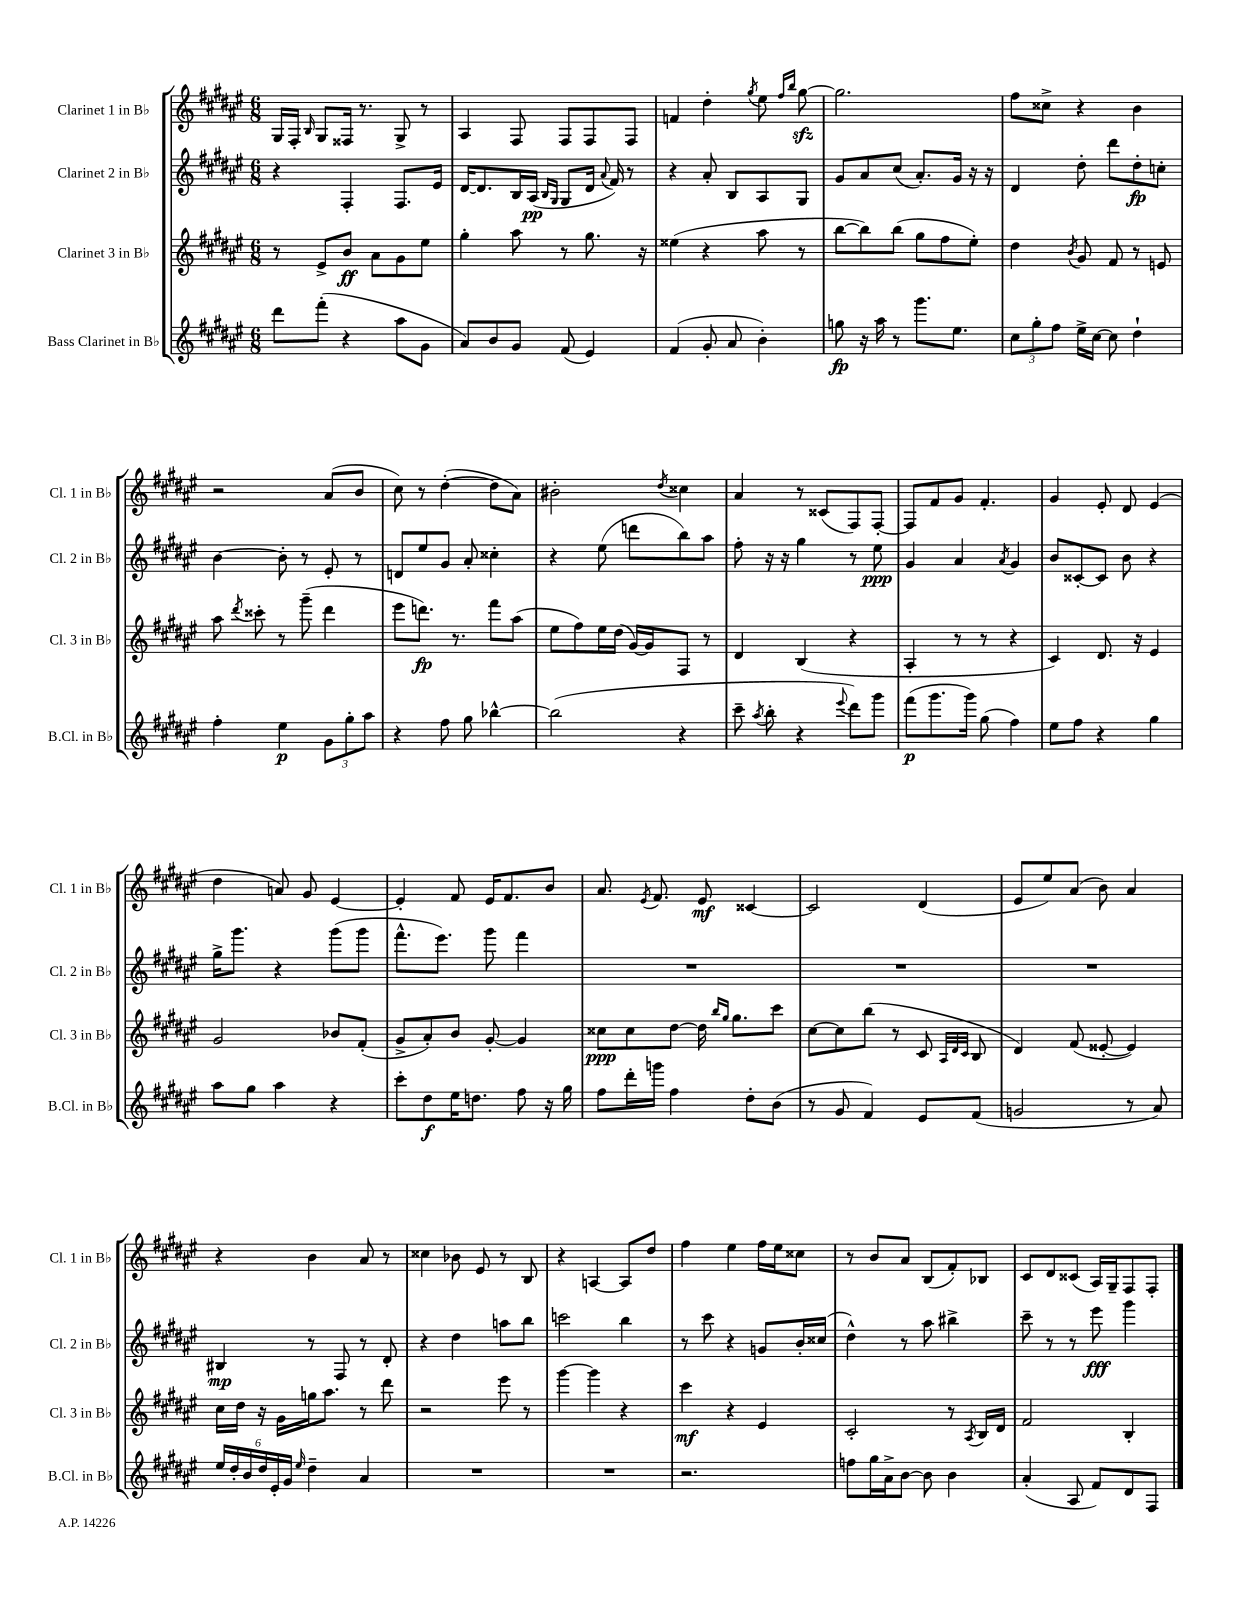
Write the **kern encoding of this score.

**kern	**dynam	**kern	**dynam	**kern	**dynam	**kern	**dynam
*part4	*part4	*part3	*part3	*part2	*part2	*part1	*part1
*staff4	*staff4	*staff3	*staff3	*staff2	*staff2	*staff1	*staff1
*I"Bass Clarinet in B♭	*	*I"Clarinet 3 in B♭	*	*I"Clarinet 2 in B♭	*	*I"Clarinet 1 in B♭	*
*I'B.Cl. in B♭	*	*I'Cl. 3 in B♭	*	*I'Cl. 2 in B♭	*	*I'Cl. 1 in B♭	*
*clefG2	*	*clefG2	*	*clefG2	*	*clefG2	*
*k[f#c#g#d#a#e#]	*	*k[f#c#g#d#a#e#]	*	*k[f#c#g#d#a#e#]	*	*k[f#c#g#d#a#e#]	*
*M6/8	*	*M6/8	*	*M6/8	*	*M6/8	*
=20	=20	=20	=20	=20	=20	=20	=20
8ddd#\L	.	8r	.	4r	.	16G#/LL	.
.	.	.	.	.	.	16F#'/JJ	.
.	.	.	.	.	.	16qqB/	.
(8fff#'\J	.	8e#^/L	.	.	.	8G#/L	.
4r	.	8b/J	ff	4F#'/	.	16F##X/Jk	.
.	.	.	.	.	.	8.r	.
.	.	8a#\L	.	.	.	.	.
8aa#\L	.	8g#\	.	8.F#/L	.	8G#^/	.
8g#\J	.	8ee#\J	.	.	.	8r	.
.	.	.	.	16e#/Jk	.	.	.
=21	=21	=21	=21	=21	=21	=21	=21
8a#/L)	.	4gg#'\	.	[16d#/KL	.	4A#/	.
.	.	.	.	8.d#/]	.	.	.
8b/	.	.	.	.	.	.	.
8g#/J	.	8aa#\	.	16B/L	.	8F#/	.
.	.	.	.	(16A#/JJ	pp	.	.
.	.	.	.	16qqB/LL	.	.	.
.	.	.	.	16qqG#/JJ	.	.	.
(8f#/	.	8r	.	8G#/L	.	8F#/L	.
4e#/)	.	8.gg#\	.	16d#/Jk	.	8F#/	.
.	.	.	.	8qqa#/	.	.	.
.	.	.	.	16f#/)	.	.	.
.	.	.	.	8r	.	8F#/J	.
.	.	16r	.	.	.	.	.
=22	=22	=22	=22	=22	=22	=22	=22
(4f#/	.	(4ee##X\	.	4r	.	4fn/	.
8g#'/	.	4r	.	8a#'/	.	4dd#'\	.
8a#/	.	.	.	8B/L	.	.	.
.	.	.	.	.	.	8qgg#/	.
4b'\)	.	8aa#\	.	8A#/	.	8ee#\	.
.	.	.	.	.	.	16qqff#/LL	.
.	.	.	.	.	.	16qqbb/JJ	.
.	.	8r	.	8G#/J	.	[8gg#zz\	.
=23	=23	=23	=23	=23	=23	=23	=23
8ggn\	fp	[8bb\L	.	8g#/L	.	2.gg#\]	.
16r	.	8bb\])	.	8a#/	.	.	.
16aa#\	.	.	.	.	.	.	.
8r	.	(8bb\J	.	(8cc#/J	.	.	.
8.ggg#\L	.	8gg#\L	.	8.a#'/L)	.	.	.
.	.	8ff#\	.	.	.	.	.
8.ee#\J	.	.	.	16g#/Jk	.	.	.
.	.	8ee#'\J)	.	16r	.	.	.
.	.	.	.	16r	.	.	.
=24	=24	=24	=24	=24	=24	=24	=24
12cc#\L	.	4dd#\	.	4d#/	.	8ff#\L	.
12gg#'\	.	.	.	.	.	.	.
.	.	.	.	.	.	8cc##X^\J	.
12ff#\J	.	.	.	.	.	.	.
.	.	8qb/	.	.	.	.	.
16ee#^\LL	.	8g#/	.	8dd#'\	.	4r	.
[16cc#\JJ	.	.	.	.	.	.	.
8cc#\]	.	8f#/	.	8ddd#\L	.	.	.
4dd#`\	.	8r	.	8dd#'\	fp	4b\	.
.	.	8en/	.	8ccn'\J	.	.	.
!!LO:LB:g=z
=25	=25	=25	=25	=25	=25	=25	=25
4ff#'\	.	8aa#\	.	[4b\	.	2r	.
.	.	8qddd#/	.	.	.	.	.
.	.	8ccc##X'\	.	.	.	.	.
4ee#\	p	8r	.	8b'\]	.	.	.
.	.	(8ggg#~\	.	8r	.	.	.
12g#\L	.	4ddd#\	.	8e#'/	.	(8a#/L	.
12gg#'\	.	.	.	.	.	.	.
.	.	.	.	8r	.	8b/J	.
12aa#\J	.	.	.	.	.	.	.
=26	=26	=26	=26	=26	=26	=26	=26
4r	.	8eee#\L	.	8dn/L	.	8cc#\)	.
.	.	8.dddn\J)	fp	8ee#/	.	8r	.
8ff#\	.	.	.	8g#/J	.	([4dd#'\	.
.	.	8.r	.	.	.	.	.
8gg#\	.	.	.	8a#'/	.	.	.
[4bb-X^^\	.	8fff#\L	.	4cc##X'\	.	8dd#\L]	.
.	.	(8aa#\J	.	.	.	8a#\J)	.
=27	=27	=27	=27	=27	=27	=27	=27
(2bb-\]	.	8ee#\L	.	4r	.	2b#X'\	.
.	.	8ff#\)	.	.	.	.	.
.	.	16ee#\L	.	(8ee#\	.	.	.
.	.	(16dd#\JJ	.	.	.	.	.
.	.	[16g#/LL)	.	8dddn\L	.	.	.
.	.	16g#/J]	.	.	.	.	.
.	.	.	.	.	.	8qdd#/	.
4r	.	8F#/J	.	8bb\)	.	4cc##X\	.
.	.	8r	.	8aa#\J	.	.	.
=28	=28	=28	=28	=28	=28	=28	=28
8ccc#~\	.	4d#/	.	8ff#'\	.	4a#/	.
8qaa#/	.	.	.	.	.	.	.
8bb'\	.	.	.	16r	.	.	.
.	.	.	.	16r	.	.	.
4r	.	(4B/	.	4gg#\	.	8r	.
.	.	.	.	.	.	(8c##X/L	.
8qqeee#/	.	.	.	.	.	.	.
8ddd#\L)	.	4r	.	8r	.	8F#/)	.
8ggg#\J	.	.	.	8ee#\	ppp	[8F#'/J	.
=29	=29	=29	=29	=29	=29	=29	=29
(8fff#\L	p	4A#'/	.	4g#/	.	8F#/L]	.
8.ggg#\	.	.	.	.	.	8f#/	.
.	.	8r	.	4a#/	.	8g#/J	.
16ggg#\Jk)	.	.	.	.	.	.	.
(8gg#\	.	8r	.	.	.	4.f#'/	.
.	.	.	.	8qa#/	.	.	.
4ff#\)	.	4r	.	4g#/	.	.	.
=30	=30	=30	=30	=30	=30	=30	=30
8ee#\L	.	4c#/)	.	8b/L	.	4g#/	.
8ff#\J	.	.	.	[8c##X'/	.	.	.
4r	.	8.d#/	.	8c##/J]	.	8e#'/	.
.	.	.	.	8b\	.	8d#/	.
.	.	16r	.	.	.	.	.
4gg#\	.	4e#/	.	4r	.	(4e#/	.
!!LO:LB:g=z
=31	=31	=31	=31	=31	=31	=31	=31
8aa#\L	.	2g#/	.	16gg#^\KL	.	4dd#\	.
.	.	.	.	8.ggg#\J	.	.	.
8gg#\J	.	.	.	.	.	.	.
4aa#\	.	.	.	4r	.	8an/)	.
.	.	.	.	.	.	8g#/	.
4r	.	8b-X/L	.	(8ggg#\L	.	[4e#/	.
.	.	(8f#'/J	.	8ggg#\J	.	.	.
=32	=32	=32	=32	=32	=32	=32	=32
8ccc#'\L	.	8g#^/L	.	8.fff#^^\L	.	4e#'/]	.
8dd#\	f	8a#'/)	.	.	.	.	.
.	.	.	.	8.eee#\J)	.	.	.
16ee#\K	.	8b/J	.	.	.	8f#/	.
8.ddn\J	.	.	.	.	.	.	.
.	.	[8g#'/	.	8ggg#\	.	16e#/KL	.
.	.	.	.	.	.	8.f#/	.
8ff#\	.	4g#/]	.	4fff#\	.	.	.
16r	.	.	.	.	.	8b/J	.
16gg#\	.	.	.	.	.	.	.
=33	=33	=33	=33	=33	=33	=33	=33
8ff#\L	.	8cc##X\L	ppp	2.r	.	8.a#/	.
16ddd#'\L	.	8cc##\	.	.	.	.	.
.	.	.	.	.	.	8qe#/	.
16gggn\JJ	.	.	.	.	.	8.f#/	.
4ff#\	.	[8dd#\J	.	.	.	.	.
.	.	16dd#\]	.	.	.	8e#/	mf
.	.	16qqbb/LL	.	.	.	.	.
.	.	16qqgg#/JJ	.	.	.	.	.
.	.	8.gg#\L	.	.	.	.	.
8dd#'\L	.	.	.	.	.	[4c##X/	.
(8b\J	.	8ccc#\J	.	.	.	.	.
=34	=34	=34	=34	=34	=34	=34	=34
8r	.	[8cc#\L	.	2.r	.	2c##/]	.
8g#/	.	8cc#\]	.	.	.	.	.
4f#/)	.	(8bb\J	.	.	.	.	.
.	.	8r	.	.	.	.	.
8e#/L	.	8c#/	.	.	.	(4d#/	.
.	.	32qqA#/LLL	.	.	.	.	.
.	.	32qqd#/	.	.	.	.	.
.	.	32qqc#/JJJ	.	.	.	.	.
(8f#/J	.	8B/	.	.	.	.	.
=35	=35	=35	=35	=35	=35	=35	=35
2gn/	.	4d#/)	.	2.r	.	8e#/L	.
.	.	.	.	.	.	8ee#/)	.
.	.	(8f#/	.	.	.	(8a#/J	.
.	.	[8e##X'/	.	.	.	8b\)	.
8r	.	4e##/])	.	.	.	4a#/	.
8a#/)	.	.	.	.	.	.	.
!!LO:LB:g=z
=36	=36	=36	=36	=36	=36	=36	=36
24ee#/LL	.	16cc#\LL	.	4B#X/	mp	4r	.
24dd#'/	.	.	.	.	.	.	.
.	.	16dd#\JJ	.	.	.	.	.
24b/	.	.	.	.	.	.	.
24dd#/	.	16r	.	.	.	.	.
24e#'/	.	.	.	.	.	.	.
.	.	16g#\LL	.	.	.	.	.
24g#/JJ	.	.	.	.	.	.	.
16qqee#/	.	.	.	.	.	.	.
4dd#~\	.	16ggn\J	.	8r	.	4b\	.
.	.	8.aa#\J	.	.	.	.	.
.	.	.	.	8F#/	.	.	.
4a#/	.	8r	.	8r	.	8a#/	.
.	.	8ddd#\	.	8d#'/	.	8r	.
=37	=37	=37	=37	=37	=37	=37	=37
2.r	.	2r	.	4r	.	4cc##X\	.
.	.	.	.	4dd#\	.	8b-X\	.
.	.	.	.	.	.	8e#/	.
.	.	8eee#\	.	8aan\L	.	8r	.
.	.	8r	.	8bb\J	.	8B/	.
=38	=38	=38	=38	=38	=38	=38	=38
2.r	.	[4ggg#\	.	2cccn\	.	4r	.
.	.	4ggg#\]	.	.	.	[4An/	.
.	.	4r	.	4bb\	.	8A/L]	.
.	.	.	.	.	.	8dd#/J	.
=39	=39	=39	=39	=39	=39	=39	=39
2.r	.	4ccc#\	mf	8r	.	4ff#\	.
.	.	.	.	8ccc#\	.	.	.
.	.	4r	.	4r	.	4ee#\	.
.	.	4e#/	.	8gn/L	.	16ff#\LL	.
.	.	.	.	.	.	16ee#\J	.
.	.	.	.	16b'/L	.	8cc##X\J	.
.	.	.	.	(16cc##X/JJ	.	.	.
=40	=40	=40	=40	=40	=40	=40	=40
8ffn\L	.	2c#'/	.	4dd#^^\)	.	8r	.
16gg#\L	.	.	.	.	.	8b/L	.
16a#^\J	.	.	.	.	.	.	.
[8b\J	.	.	.	8r	.	8a#/J	.
8b\]	.	.	.	8aa#\	.	(8B/L	.
4b\	.	8r	.	4bb#X^\	.	8f#'/)	.
.	.	8qA#/	.	.	.	.	.
.	.	16B/LL	.	.	.	8B-X/J	.
.	.	16d#/JJ	.	.	.	.	.
=41	=41	=41	=41	=41	=41	=41	=41
(4a#'/	.	2f#/	.	8ccc#~\	.	8c#/L	.
.	.	.	.	8r	.	8d#/	.
8A#/	.	.	.	8r	.	(8c##X/J	.
8f#/L)	.	.	.	8eee#\	fff	16A#/LL)	.
.	.	.	.	.	.	16G#~/J	.
8d#/	.	4B'/	.	4ggg#\	.	8F#/	.
8F#/J	.	.	.	.	.	8F#'/J	.
==	==	==	==	==	==	==	==
*-	*-	*-	*-	*-	*-	*-	*-
